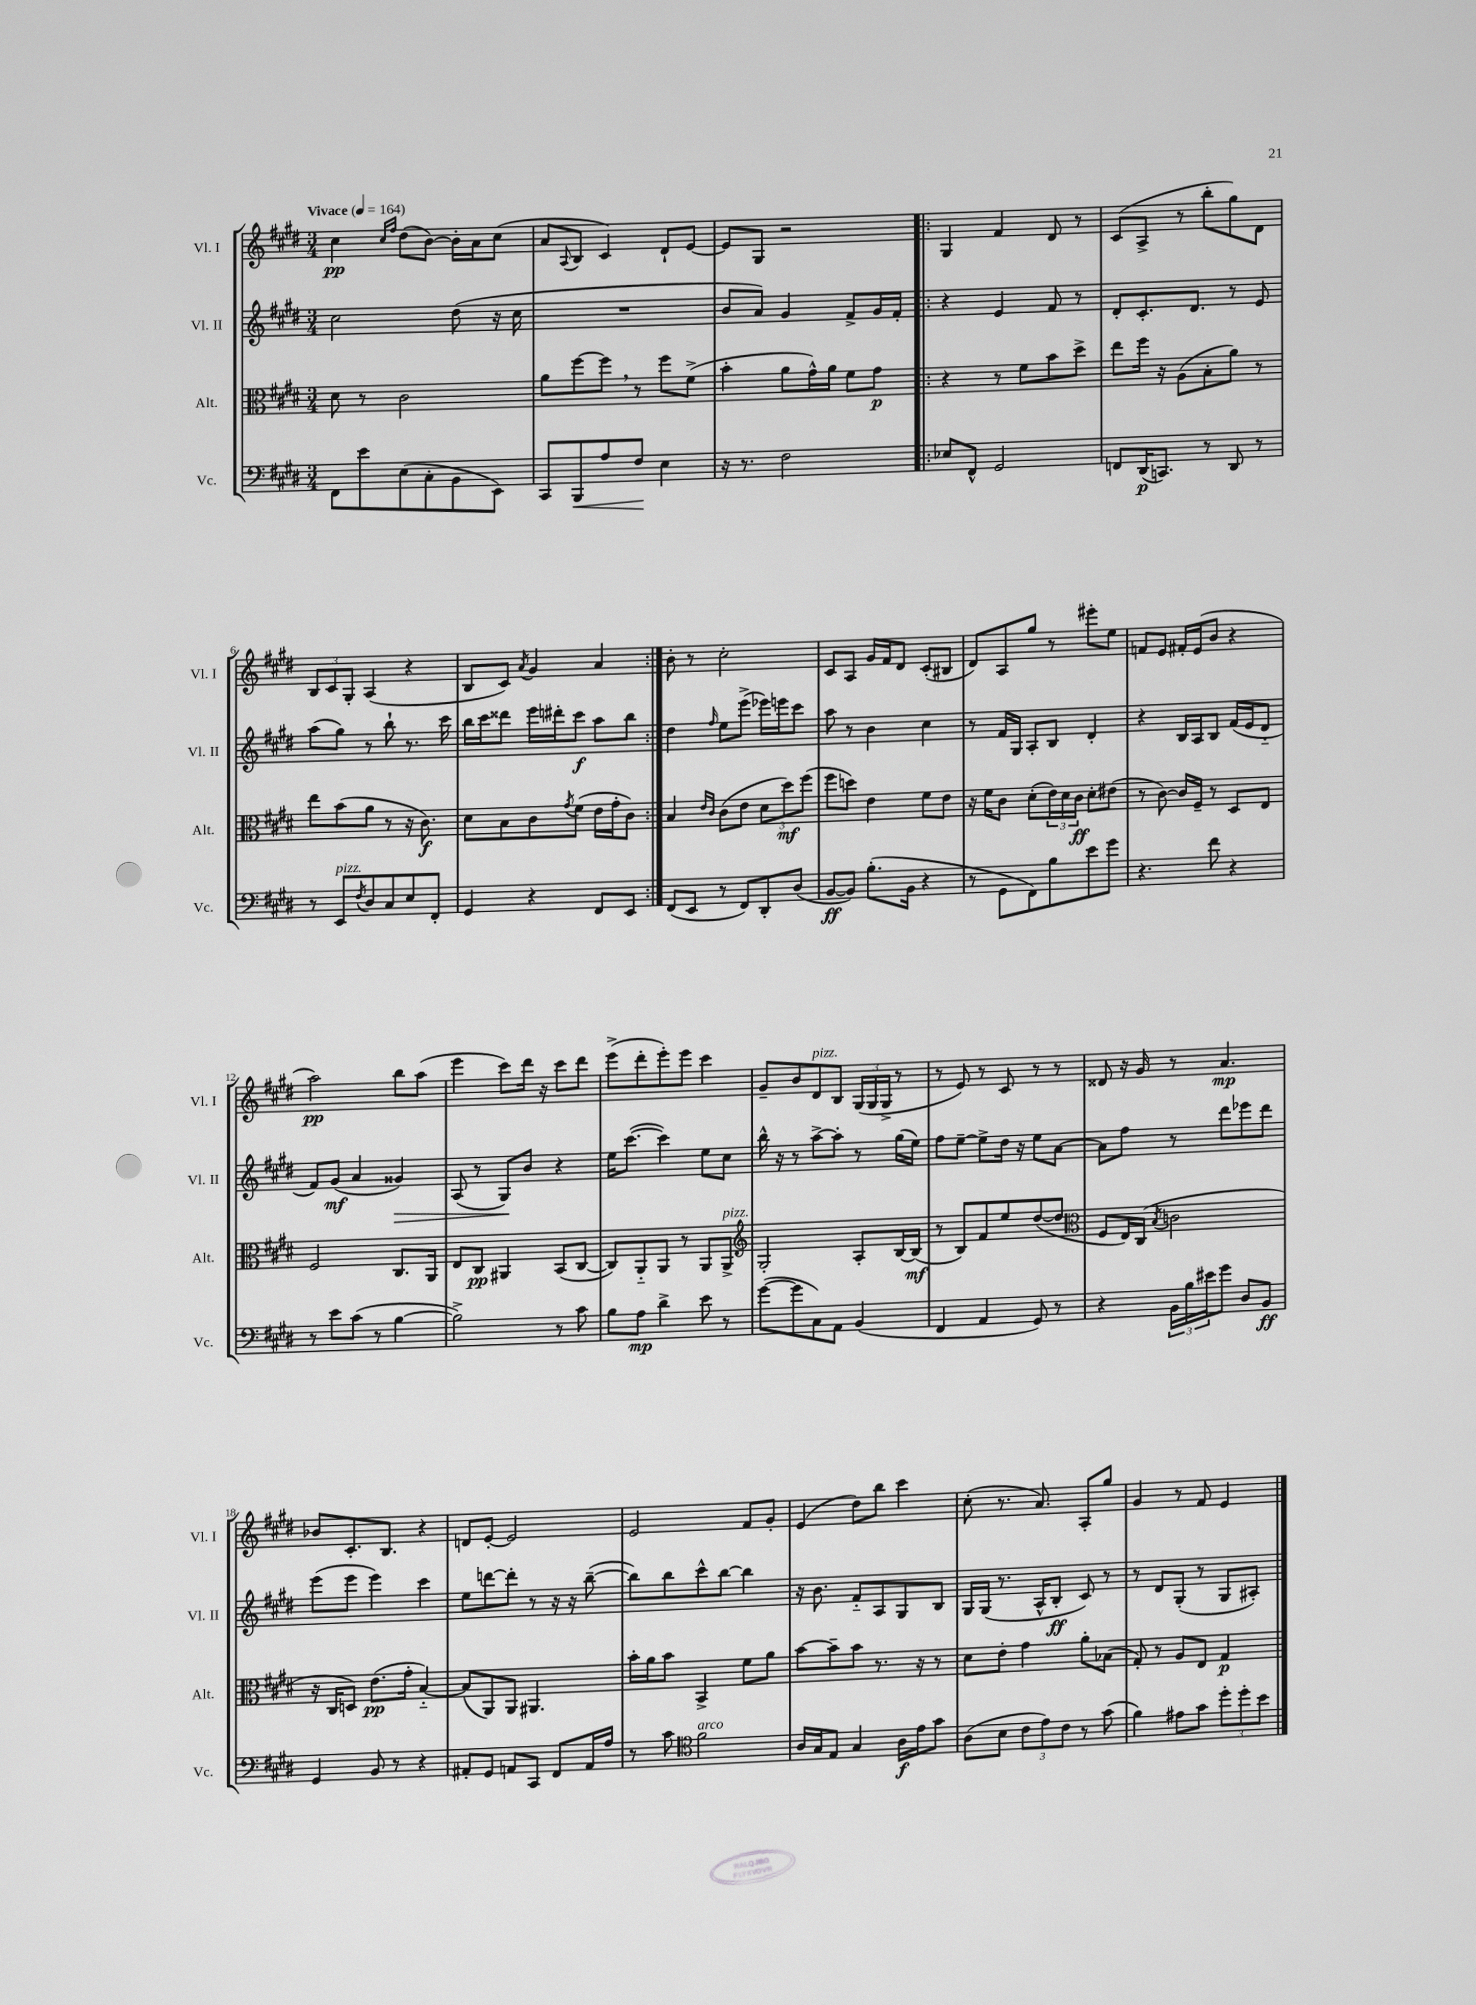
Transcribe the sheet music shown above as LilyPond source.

<<
\new StaffGroup <<
\new Staff = "s0" \with { instrumentName = "Vl. I" shortInstrumentName = "Vl. I" } {
    \clef treble \key e \major \numericTimeSignature \time 3/4 \tempo "Vivace" 4 = 164
    cis''4\pp \grace { cis''16 fis''16 } dis''8( b'8~) b'16-. a'16 cis''8( |
    a'8 \appoggiatura { a8 } b8 cis'4) dis'8-! e'8~ |
    e'8 gis8 r2 |
    \repeat volta 2 { gis4 fis'4 dis'8 r8 |
    cis'8( a8-> r8 b''8-. gis''8) dis'8 |
    \tuplet 3/2 { b8 cis'8 gis8-. } a4( r4 |
    b8 cis'8) \acciaccatura { a'8 } gis'4 a'4 | }
    b'8-. r8 cis''2-. |
    cis'8 a8 gis'16 fis'16 dis'8 cis'8-.( bis8 |
    dis'8) a8 gis''8 r8 eis'''8-. e''8 |
    f'8 e'8 fis'16-. e'16( b'8 r4 |
    a''2\pp) b''8 a''8( |
    e'''4 cis'''8) dis'''16 r16 cis'''8 dis'''8 |
    e'''8->( dis'''8-. e'''8-.) e'''8 cis'''4 |
    gis'8-- b'8 dis'8^\markup { \italic "pizz." } b8 \tuplet 3/2 { gis16( gis16 gis16-> } r8 |
    r8 e'8) r8 cis'8 r8 r8 |
    disis'8 r16 gis'16 r8 a'4.\mp |
    bes'8 cis'8.-. b8. r4 |
    d'8 e'8~-. e'2 |
    e'2 fis'8 gis'8-. |
    e'4( dis''8) b''8 cis'''4 |
    cis''8-.( r8. a'8.) a8-. gis''8 |
    gis'4 r8 fis'8 e'4 \bar "|." |
}
\new Staff = "s1" \with { instrumentName = "Vl. II" shortInstrumentName = "Vl. II" } {
    \clef treble \key e \major \numericTimeSignature \time 3/4
    cis''2 dis''8( r16 cis''16 |
    R2. |
    b'8 a'8) gis'4 fis'8-> gis'16 fis'16-. |
    \repeat volta 2 { r4 e'4 fis'8 r8 |
    dis'8-. cis'8.-. dis'8. r8 e'8 |
    a''8( gis''8) r8 b''8-! r8. cis'''16 |
    b''16 cis'''16 disis'''8 e'''16 dis'''16-. cis'''8\f a''8 b''8 | }
    dis''4 \grace { fis''16 } e''8 e'''8->( ees'''16) e'''16 cis'''8 |
    a''8 r8 b'4 cis''4 |
    r8 fis'16 gis16 a8-. b8 dis'4-. |
    r4 b16 a16 b8 fis'16( e'16 dis'8-_ |
    fis'8) gis'8\mf( a'4 gisis'4\>) |
    a8( r8 gis8\!) b'8 r4 |
    e''16 cis'''8.~( cis'''4) e''8 cis''8 |
    b''16-^ r16 r8 a''8~-> a''8-. r8 gis''16( e''16) |
    fis''8 e''8~-- e''8-> dis''16 r16 e''8 a'8~ |
    a'8 fis''8 r8 dis'''8 ees'''8 dis'''8 |
    e'''8( e'''8 e'''4) cis'''4 |
    e''8 d'''8~ d'''8-. r8 r16 r16 b''8~--( |
    b''8) b''8 cis'''8-^ b''8~ b''4 |
    r16 b'8. fis'8-_ a8 gis8 b8 |
    gis16 gis16( r8. a16-^ b8-.\ff cis'8) r8 |
    r8 dis'8 gis8-.( r8 gis8 ais8-.) \bar "|." |
}
\new Staff = "s2" \with { instrumentName = "Alt." shortInstrumentName = "Alt." } {
    \clef alto \key e \major \numericTimeSignature \time 3/4
    dis'8 r8 cis'2 |
    a'8 fis''8~ fis''8 \breathe r8 fis''8 fis'8->( |
    b'4-. a'8 gis'16-^) a'16 fis'8 gis'8\p |
    \repeat volta 2 { r4 r8 fis'8 b'8 dis''8-> |
    e''8 fis''16 r16 a8( b8-. a'8) r8 |
    e''8 b'8( a'8 r8 r16 cis'8.\f) |
    dis'8 b8 cis'8 \acciaccatura { gis'8 } fis'8( e'16 gis'16-. cis'8) | }
    b4 \grace { e'16 cis'16 } cis'8( e'8 \tuplet 3/2 { dis'8 dis''8\mf) fis''8( } |
    fis''8 d''8) e'4 fis'8 e'8 |
    r16 fis'16 cis'8 dis'8-.( \tuplet 3/2 { e'16) dis'16 cis'16\ff } dis'8-. eis'8( |
    r8 cis'8~) cis'16 fis16-- r8 dis8 e8 |
    fis2 cis8. a,16 |
    e8 cis8\pp ais,4 b,8( cis8~ |
    cis8) a,8-_ a,8 r8 a,8 a,8->^\markup { \italic "pizz." } |
    \clef treble gis2-. a8-. b16~ b16\mf( |
    r8 b8) fis'8 e''8 dis''8~( dis''8 |
    \clef alto fis8 e16) cis16( \acciaccatura { b8 } c'2 |
    r16 cis16 d8) e'8.\pp( gis'16-. b4~-_) |
    b8( a,8) a,8 ais,4. |
    b'16-. a'16 b'8 b,4-> fis'8 a'8 |
    b'8~ b'8-- b'8 r8. r16 r8 |
    dis'8 e'8-. gis'4 a'8-. bes8( |
    gis8-.) r8 a8 e8 gis4\p \bar "|." |
}
\new Staff = "s3" \with { instrumentName = "Vc." shortInstrumentName = "Vc." } {
    \clef bass \key e \major \numericTimeSignature \time 3/4
    fis,8 e'8 e8( cis8-. b,8 e,8) |
    cis,8 b,,8\< a8 fis8\! e4 |
    r16 r8. fis2 |
    \repeat volta 2 { ees8 fis,8-^ gis,2 |
    f,8 dis,16\p( c,8.) r8 dis,8 r8 |
    r8 e,8^\markup { \italic "pizz." } \acciaccatura { fis8 } dis8 cis8 e8 fis,8-. |
    gis,4 r4 fis,8 e,8 | }
    fis,8( e,8 r8 fis,8) dis,8-. dis8( |
    b,8~\ff b,8) b8.-.( b,16 r4 |
    r8 gis,8 fis,8) b8 e'8 gis'8 |
    r4. fis'8 r4 |
    r8 e'8 cis'8( r8 b4~ |
    b2->) r8 cis'8 |
    b8 a8\mp dis'4-> e'8 r8 |
    gis'8~( gis'8 cis8) a,8 b,4( |
    fis,4 a,4 gis,8) r8 |
    r4 \tuplet 3/2 { b,16 b16 eis'16 } gis'8 dis8 b,8\ff |
    gis,4 b,8 r8 r4 |
    ais,8-. gis,8 a,8 cis,8 fis,8 a,16 a16 |
    r8 cis'8 \clef tenor fis'2^\markup { \italic "arco" } |
    a16 gis16 e8 gis4 a16\f e'16 gis'8 |
    a8( b8 \tuplet 3/2 { cis'8 e'8) cis'8 } r8 gis'8( |
    fis'4) eis'8 gis'8 \tuplet 3/2 { dis''8-. dis''8-. b'8 } \bar "|." |
}
>>
>>
